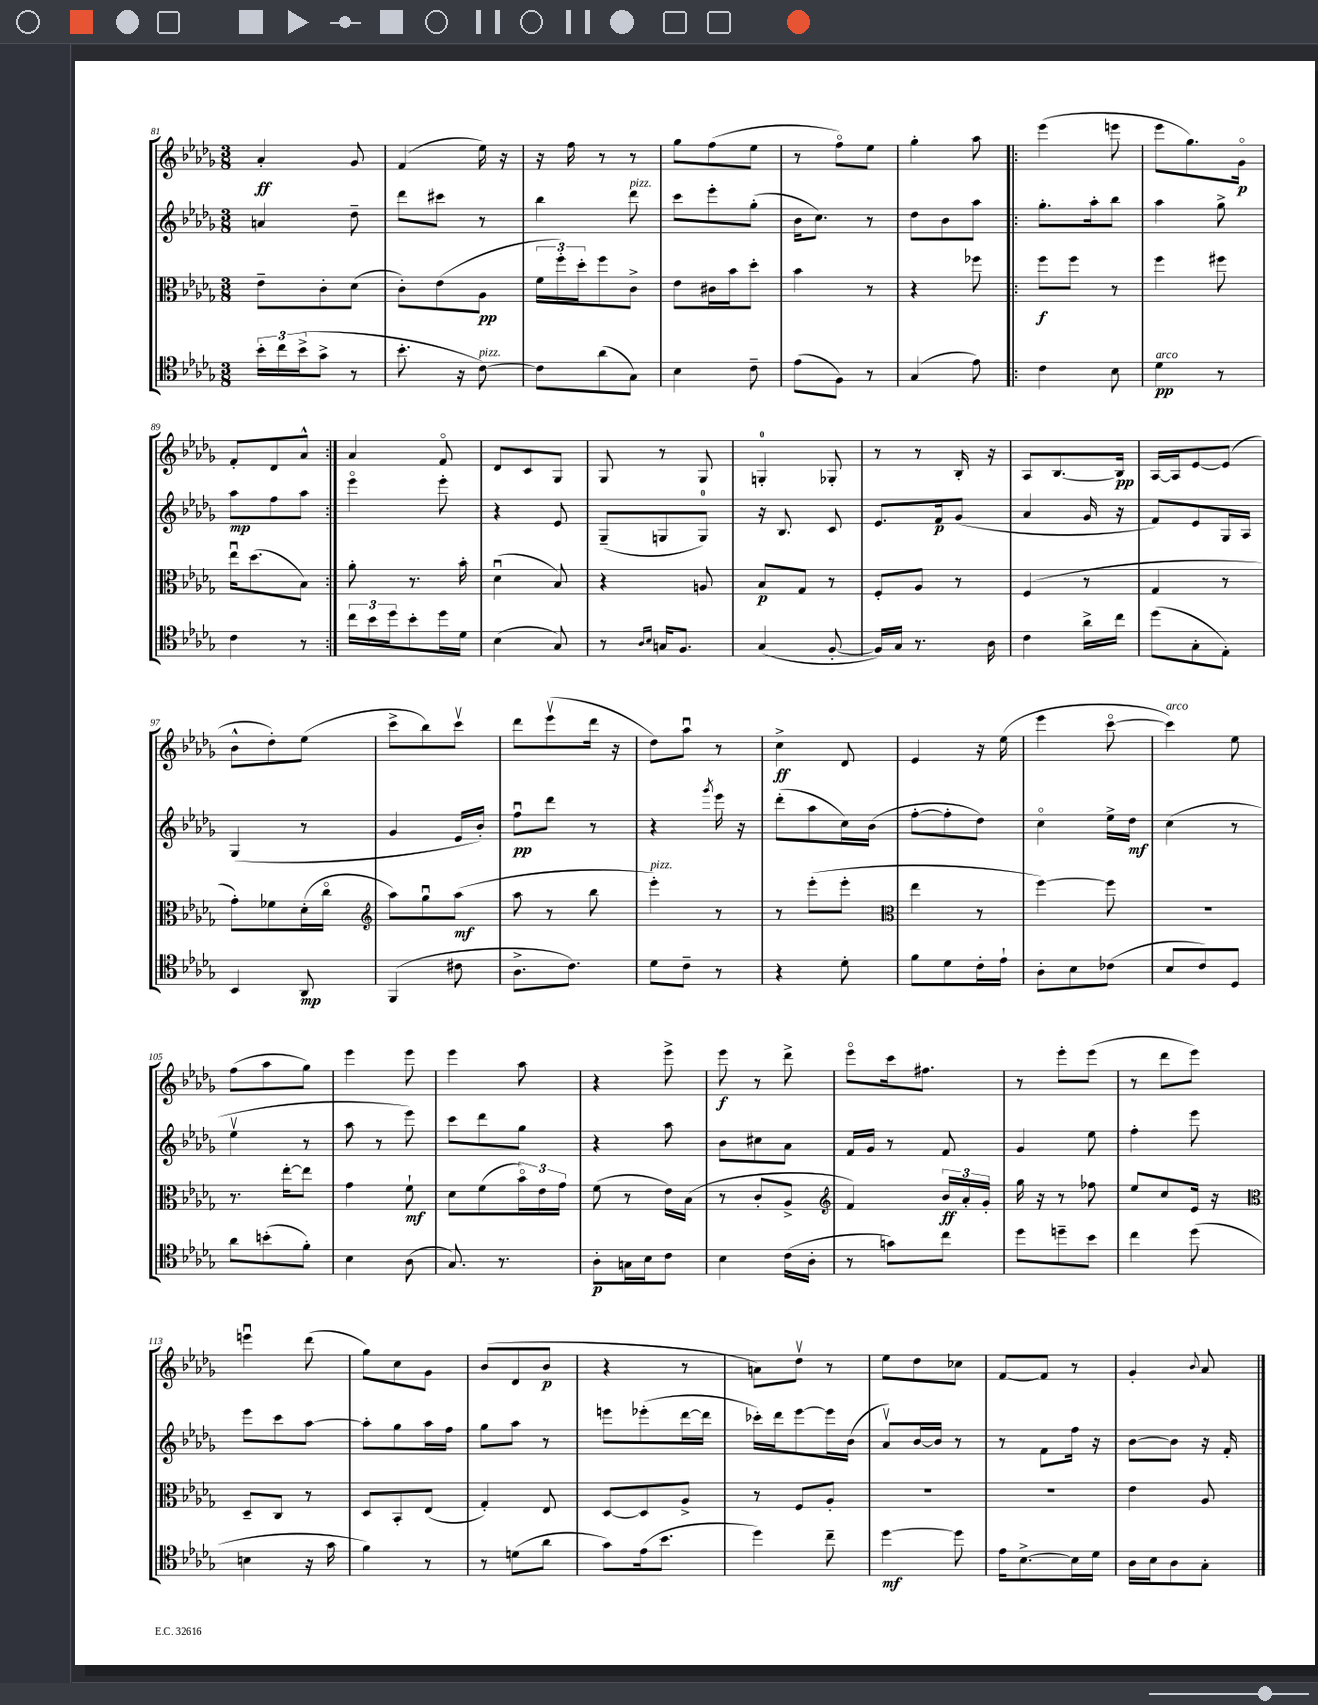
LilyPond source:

<<
\new StaffGroup <<
\new Staff = "s0" {
    \clef treble \key des \major \numericTimeSignature \time 3/8
    aes'4-.\ff ges'8 |
    f'4( ees''16) r16 |
    r16 f''16 r8 r8 |
    ges''8 f''8( ees''8 |
    r8 f''8\flageolet) ees''8 |
    ges''4-. aes''8 |
    \repeat volta 2 { ees'''4( e'''8 |
    ees'''8 ges''8.) ges'16\flageolet\p |
    f'8-. des'8 aes'8-^ | }
    aes'4 f'8\flageolet |
    des'8 c'8 ges8 |
    ges8 r8 ges8 |
    g4-0-. ges8-. |
    r8 r8 bes16-. r16 |
    aes8 bes8.~ bes16\pp |
    aes16~ aes16 ees'8~ ees'8( |
    bes'8-^ des''8-.) ees''8( |
    c'''8-> bes''8) c'''8\upbow |
    des'''8 ees'''8\upbow( des'''16 r16 |
    des''8) aes''8\downbow r8 |
    c''4->\ff des'8 |
    ees'4 r16 ees''16( |
    ees'''4 c'''8~\flageolet |
    c'''4^\markup { \italic "arco" }) ees''8 |
    f''8( aes''8 ges''8) |
    ees'''4 ees'''8 |
    ees'''4 aes''8 |
    r4 ees'''8-> |
    ees'''8\f r8 des'''8-> |
    ees'''8\flageolet c'''16 fis''8. |
    r8 ees'''8-. ees'''8( |
    r8 des'''8 ees'''8) |
    e'''4\downbow des'''8( |
    ges''8) c''8 ges'8 |
    bes'8( des'8 bes'8\p |
    r4 r8 |
    a'8) des''8\upbow r8 |
    ees''8 des''8 ces''8 |
    f'8~ f'8 r8 |
    ges'4-. \appoggiatura { bes'8 } aes'8 \bar "|." |
}
\new Staff = "s1" {
    \clef treble \key des \major \numericTimeSignature \time 3/8
    a'4 des''8-- |
    des'''8 cis'''8 r8 |
    bes''4 des'''8^\markup { \italic "pizz." } |
    c'''8 ees'''8-. ges''8-.( |
    bes'16 c''8.) r8 |
    des''8 bes'8 aes''8 |
    \repeat volta 2 { ges''8.-. aes''16-. bes''8 |
    aes''4 ges''8-> |
    aes''8\mp f''8 aes''8 | }
    ees'''4\flageolet ees'''8-. |
    r4 ees'8 |
    ges8--( g8 g8-0) |
    r16 bes8. c'8 |
    ees'8. f'16\p ges'8( |
    aes'4 ges'16 r16 |
    f'8) ees'8 ges16 aes16 |
    ges4( r8 |
    ges'4 ees'16 bes'16-.) |
    f''8\downbow\pp des'''8 r8 |
    r4 \acciaccatura { ges'''8 } ees'''16 r16 |
    des'''8-.( aes''8 c''16) bes'16( |
    f''8~-. f''8-. des''8) |
    c''4\flageolet ees''16-> des''16\mf |
    c''4( r8 |
    ees''4\upbow r8 |
    aes''8 r8 ees'''8) |
    c'''8 des'''8 ges''8 |
    r4 aes''8 |
    bes'8 cis''8 aes'8 |
    f'16 ges'16 r8 f'8 |
    ges'4 ees''8 |
    f''4-. ees'''8 |
    ees'''8 c'''8 aes''8~ |
    aes''8-. ges''8 aes''16 f''16 |
    ges''8 aes''8 r8 |
    e'''8 ees'''8-.( des'''16~ des'''16 |
    ces'''16-.) des'''16 ees'''8~ ees'''16 bes'16( |
    aes'8\upbow) bes'16~ bes'16 r8 |
    r8 f'8 f''16 r16 |
    bes'8~ bes'8 r16 f'16-. \bar "|." |
}
\new Staff = "s2" {
    \clef alto \key des \major \numericTimeSignature \time 3/8
    ees'8-- c'8-. des'8( |
    c'8-.) ees'8( aes8\pp |
    \tuplet 3/2 { f'16 f''16-.) des''16-. } f''8 c'8-> |
    ees'8 cis'16 bes'16 des''8-. |
    bes'4 r8 |
    r4 fes''8 |
    \repeat volta 2 { f''8\f f''8 r8 |
    f''4 fis''8 |
    ees''16\downbow des''8.( bes8) | }
    aes'8-. r8. bes'16-. |
    des'4\downbow( bes8) |
    r4 a8 |
    bes8\p ges8 r8 |
    f8-. aes8 r8 |
    f4( r8 |
    ges4 r8 |
    ges'8-.) fes'8 des'16-.( c''16\flageolet |
    \clef treble aes''8) ges''8\downbow aes''8\mf( |
    aes''8 r8 bes''8 |
    ees'''4-.^\markup { \italic "pizz." }) r8 |
    r8 ees'''8-.( ees'''8-. |
    \clef alto ees''4 r8 |
    f''4~) f''8 |
    R4. |
    r8. ees''16~-. ees''8 |
    ges'4 f'8-!\mf |
    des'8 f'8( \tuplet 3/2 { bes'16\flageolet) ees'16 ges'16 } |
    f'8( r8 ees'16) bes16( |
    r8 c'8-. aes8-> |
    \clef treble f'4) \tuplet 3/2 { bes'16\ff aes'16-. ges'16-. } |
    ges''16 r16 r8 fes''8 |
    ees''8 c''8 ees'16 r16 |
    \clef alto des8-- c8 r8 |
    des8 bes,8-. ees8( |
    ges4-.) ees8 |
    des8~ des8 aes8-> |
    r8 f8 aes8-. |
    R4. |
    R4. |
    ees'4 aes8 \bar "|." |
}
\new Staff = "s3" {
    \clef tenor \key des \major \numericTimeSignature \time 3/8
    \tuplet 3/2 { bes'16-. c''16 bes'16->( } ges'8-> r8 |
    bes'8.-. r16 c'8~^\markup { \italic "pizz." }) |
    c'8 aes'8( ges8) |
    bes4 c'8-- |
    ees'8( f8) r8 |
    ges4( ees'8) |
    \repeat volta 2 { c'4 bes8 |
    des'4\pp^\markup { \italic "arco" } r8 |
    c'4 r8 | }
    \tuplet 3/2 { c''16 bes'16 des''16 } bes'8-. des''16 des'16 |
    bes4( ges8) |
    r8 \grace { aes16 bes16 } g16 f8. |
    ges4( f8~-. |
    f16) ges16 r8. aes16 |
    c'4 aes'16-> c''16 |
    des''8( ges8-. ees8-.) |
    bes,4 aes,8\mp |
    f,4( cis'8 |
    aes8.-> c'8.) |
    des'8 c'8-- r8 |
    r4 des'8-. |
    f'8 des'8 c'16-. ees'16-! |
    aes8-. bes8 ces'8( |
    bes8 c'8) des8 |
    aes'8 b'8-.( f'8-.) |
    bes4 aes8( |
    ges8.) r8. |
    aes8-.\p g16 bes16 c'8 |
    bes4 c'16( aes16-. |
    r8 g'8) c''8 |
    des''8 d''8-- bes'8 |
    c''4 des''8( |
    b4 r16 ges'16 |
    f'4) r8 |
    r8 d'8( aes'8 |
    ges'8) ees'16( bes'8. |
    des''4) c''8-- |
    des''4~\mf des''8 |
    ees'16 bes8.~-> bes16 des'16 |
    aes16 bes16 aes8 ges8-. \bar "|." |
}
>>
>>
\layout { \context { \Score currentBarNumber = #81 } }
